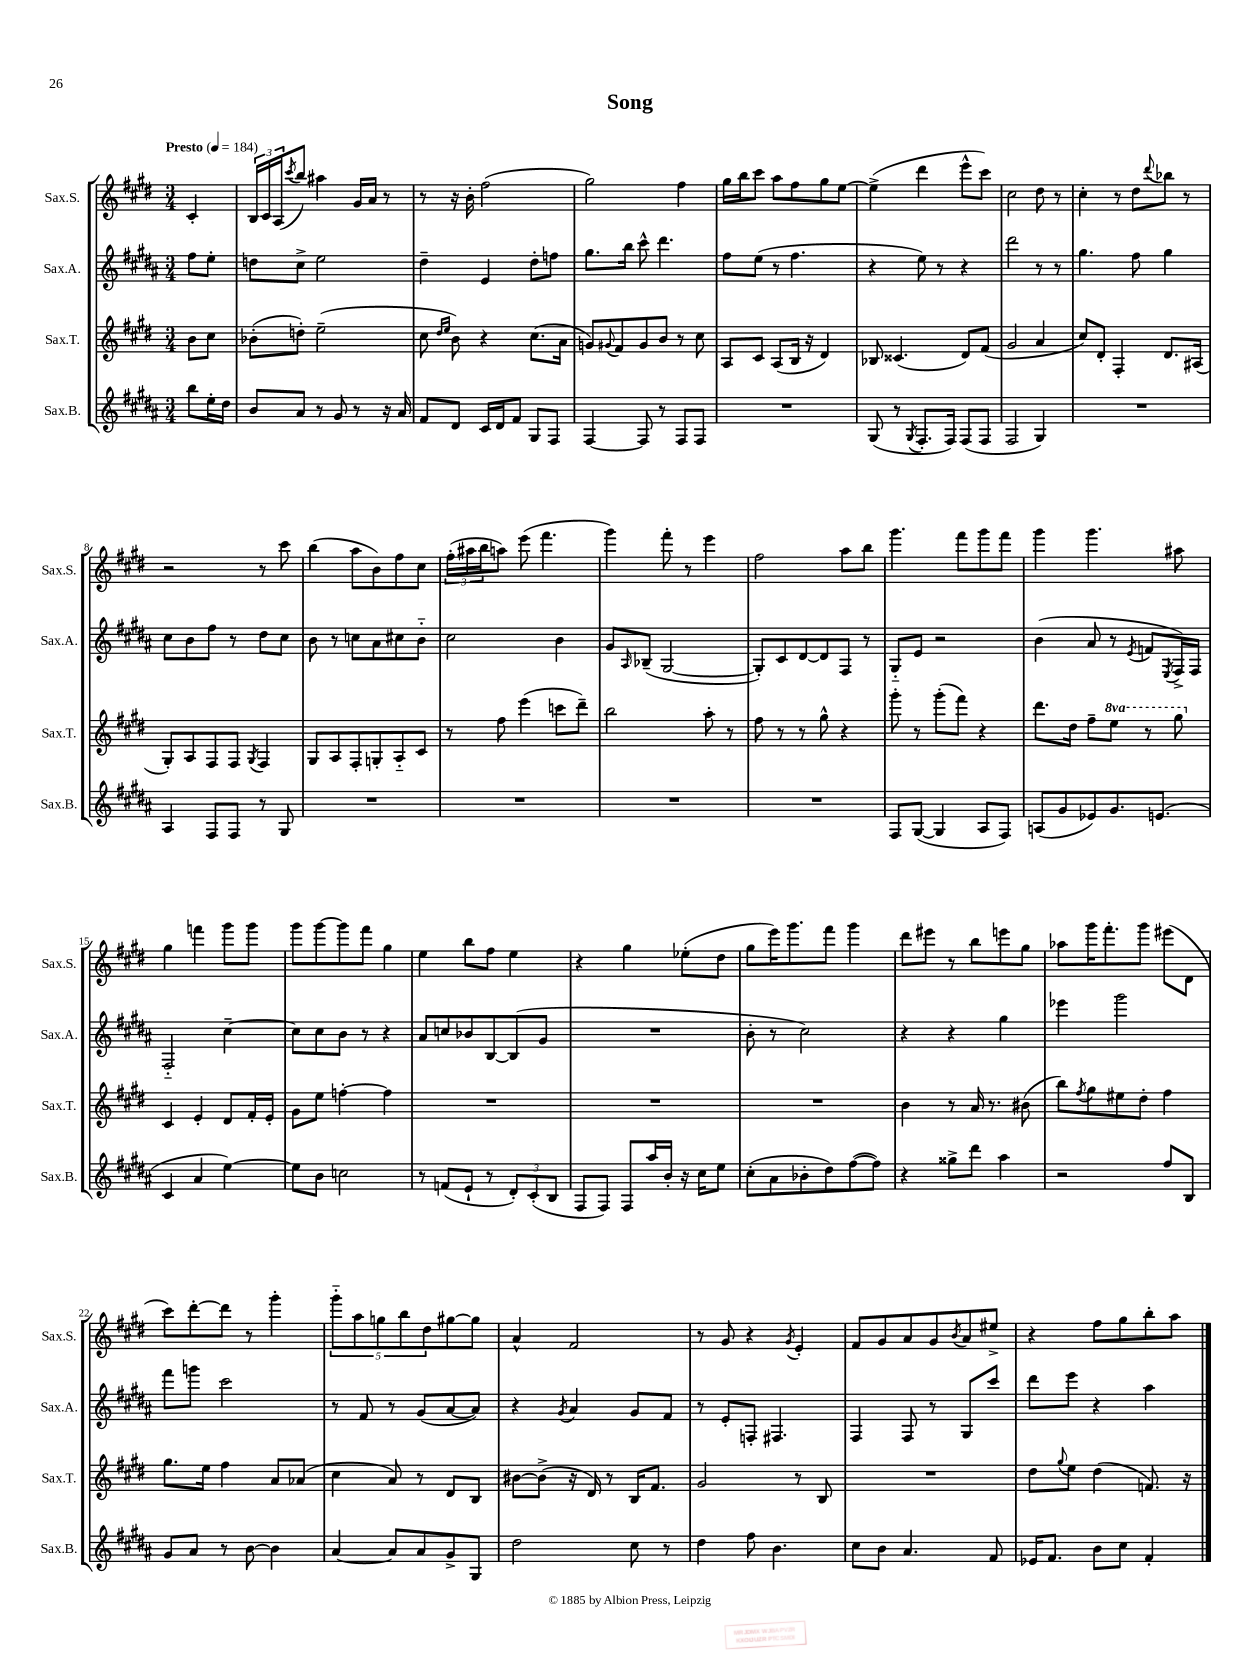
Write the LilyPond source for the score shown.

\header { title = "Song" }
<<
\new StaffGroup <<
\new Staff = "s0" \with { instrumentName = "Sax.S." shortInstrumentName = "Sax.S." } {
    \clef treble \key e \major \numericTimeSignature \time 3/4 \partial 4 \tempo "Presto" 4 = 184
    cis'4-. |
    \tuplet 3/2 { b16 cis'16 a16( } \acciaccatura { cis'''8 } b''8) ais''4 gis'16 a'16 r8 |
    r8 r16 b'16-. fis''2( |
    gis''2) fis''4 |
    gis''16 b''16 cis'''8 a''8 fis''8 gis''8 e''8~ |
    e''4->( dis'''4 e'''8-^ cis'''8) |
    cis''2 dis''8 r8 |
    cis''4-. r8 dis''8 \appoggiatura { dis'''8 } bes''8 r8 |
    r2 r8 cis'''8 |
    b''4( a''8 b'8) fis''8 cis''8 |
    \tuplet 3/2 { fis''16-.( ais''16 b''16 } a''8) e'''8( fis'''4. |
    gis'''4) fis'''8-. r8 e'''4 |
    fis''2 a''8 b''8 |
    gis'''4. fis'''8 gis'''8 fis'''8 |
    gis'''4 gis'''4. ais''8 |
    gis''4 f'''4 gis'''8 gis'''8 |
    gis'''8 gis'''8~ gis'''8 fis'''8 gis''4 |
    e''4 b''8 fis''8 e''4 |
    r4 gis''4 ees''8-.( dis''8 |
    gis''8 e'''16) gis'''8. fis'''8 gis'''4 |
    dis'''8 eis'''8 r8 b''8 e'''8 gis''8 |
    aes''8 gis'''16 fis'''8.-. gis'''8 eis'''8( dis'8 |
    cis'''8) dis'''8~-. dis'''8 r8 gis'''4-. |
    \tuplet 5/4 { gis'''8-_ a''8 g''8 b''8 dis''8 } gis''8~ gis''8 |
    a'4-^ fis'2 |
    r8 gis'8 r4 \acciaccatura { gis'8 } e'4-. |
    fis'8 gis'8 a'8 gis'8 \acciaccatura { b'8 } a'8 eis''8-> |
    r4 fis''8 gis''8 b''8-. a''8 \bar "|." |
}
\new Staff = "s1" \with { instrumentName = "Sax.A." shortInstrumentName = "Sax.A." } {
    \clef treble \key b \major \numericTimeSignature \time 3/4 \partial 4
    fis''8 e''8-. |
    d''8 cis''8-> e''2 |
    dis''4-- e'4 dis''8-. f''8 |
    gis''8. b''16 cis'''8-^ dis'''4. |
    fis''8 e''8( r8 fis''4. |
    r4 e''8) r8 r4 |
    dis'''2 r8 r8 |
    gis''4. fis''8 gis''4 |
    cis''8 b'8 fis''8 r8 dis''8 cis''8 |
    b'8 r8 c''8 ais'8 cis''8 b'8-_ |
    cis''2 b'4 |
    gis'8 \grace { ais16 } bes8--( gis2~ |
    gis8-.) cis'8 dis'8~ dis'8 fis8 r8 |
    gis8-_ e'8 r2 |
    b'4( ais'8 r8 \acciaccatura { e'8 } f'8 \acciaccatura { e8 } fis16->) fis16 |
    fis2-_ cis''4~-- |
    cis''8 cis''8 b'8 r8 r4 |
    ais'8 c''8 bes'8 b8~ b8( gis'8 |
    R2. |
    b'8-. r8 cis''2) |
    r4 r4 gis''4 |
    ees'''4 gis'''2 |
    fis'''8 g'''8 cis'''2 |
    r8 fis'8 r8 gis'8( ais'8~ ais'8) |
    r4 \acciaccatura { gis'8 } ais'4 gis'8 fis'8 |
    r8 e'8-. f8-. fis4. |
    fis4 fis8 r8 gis8 cis'''8 |
    dis'''8 e'''8 r4 ais''4 \bar "|." |
}
\new Staff = "s2" \with { instrumentName = "Sax.T." shortInstrumentName = "Sax.T." } {
    \clef treble \key e \major \numericTimeSignature \time 3/4 \set Staff.ottavationMarkups = #ottavation-simple-ordinals \partial 4
    b'8 cis''8 |
    bes'8-.( d''8-.) e''2--( |
    cis''8 \grace { dis''16 e''16 } b'8) r4 cis''8.( a'16 |
    g'8) \appoggiatura { gis'8 } fis'8 gis'8 b'8 r8 cis''8 |
    a8 cis'8 a8( b16 r16 dis'4) |
    bes8 cisis'4.( dis'8) fis'8( |
    gis'2 a'4 |
    cis''8) dis'8-. fis4-. dis'8. ais16( |
    gis8-.) a8 fis8 fis8 \acciaccatura { gis8 } fis4 |
    gis8 a8 fis8-. g8-. a8-_ cis'8 |
    r8 fis''8 e'''4( c'''8 dis'''8--) |
    b''2 a''8-. r8 |
    fis''8 r8 r8 gis''8-^ r4 |
    gis'''8-. r8 gis'''8-.( fis'''8) r4 |
    dis'''8. dis''16 fis''8-- \ottava #1 e'''8 r8 gis'''8 \ottava #0 |
    cis'4 e'4-. dis'8 fis'16-. e'16-. |
    gis'8 e''8 f''4~-. f''4 |
    R2. |
    R2. |
    R2. |
    b'4 r8 a'16 r8. bis'8( |
    b''8) \acciaccatura { fis''8 } gis''8 eis''8 dis''8-. fis''4 |
    gis''8. e''16 fis''4 a'8 aes'8( |
    cis''4 a'8) r8 dis'8 b8 |
    bis'8~ bis'8->( r16 dis'16) r8 b16 fis'8. |
    gis'2 r8 b8 |
    R2. |
    dis''8 \appoggiatura { gis''8 } e''8 dis''4( f'8.) r16 \bar "|." |
}
\new Staff = "s3" \with { instrumentName = "Sax.B." shortInstrumentName = "Sax.B." } {
    \clef treble \key b \major \numericTimeSignature \time 3/4 \partial 4
    b''8 e''16-. dis''16 |
    b'8 ais'8 r8 gis'8 r8 r16 ais'16 |
    fis'8 dis'8 cis'16 dis'16 fis'8 gis8 fis8 |
    fis4~ fis8 r8 fis8 fis8 |
    R2. |
    gis8( r8 \acciaccatura { gis8 } fis8.-. fis16) fis8( fis8 |
    fis2 gis4) |
    R2. |
    ais4 fis8 fis8 r8 gis8 |
    R2. |
    R2. |
    R2. |
    R2. |
    fis8 gis8~( gis4 ais8 fis8) |
    a8( gis'8 ees'8) gis'8. e'8.( |
    cis'4 ais'4 e''4~) |
    e''8 b'8 c''2 |
    r8 f'8( e'8-! r8 \tuplet 3/2 { dis'8-.) cis'8-.( b8 } |
    fis8 fis8) fis8 ais''16 b'16-. r16 cis''16 e''8 |
    cis''8-.( ais'8 bes'8-. dis''8) fis''8~( fis''8) |
    r4 gisis''8-> dis'''8 ais''4 |
    r2 fis''8 b8 |
    gis'8 ais'8 r8 b'8~ b'4 |
    ais'4~ ais'8 ais'8 gis'8-> gis8 |
    dis''2 cis''8 r8 |
    dis''4 fis''8 b'4. |
    cis''8 b'8 ais'4. fis'8 |
    ees'16 fis'8. b'8 cis''8 fis'4-. \bar "|." |
}
>>
>>
